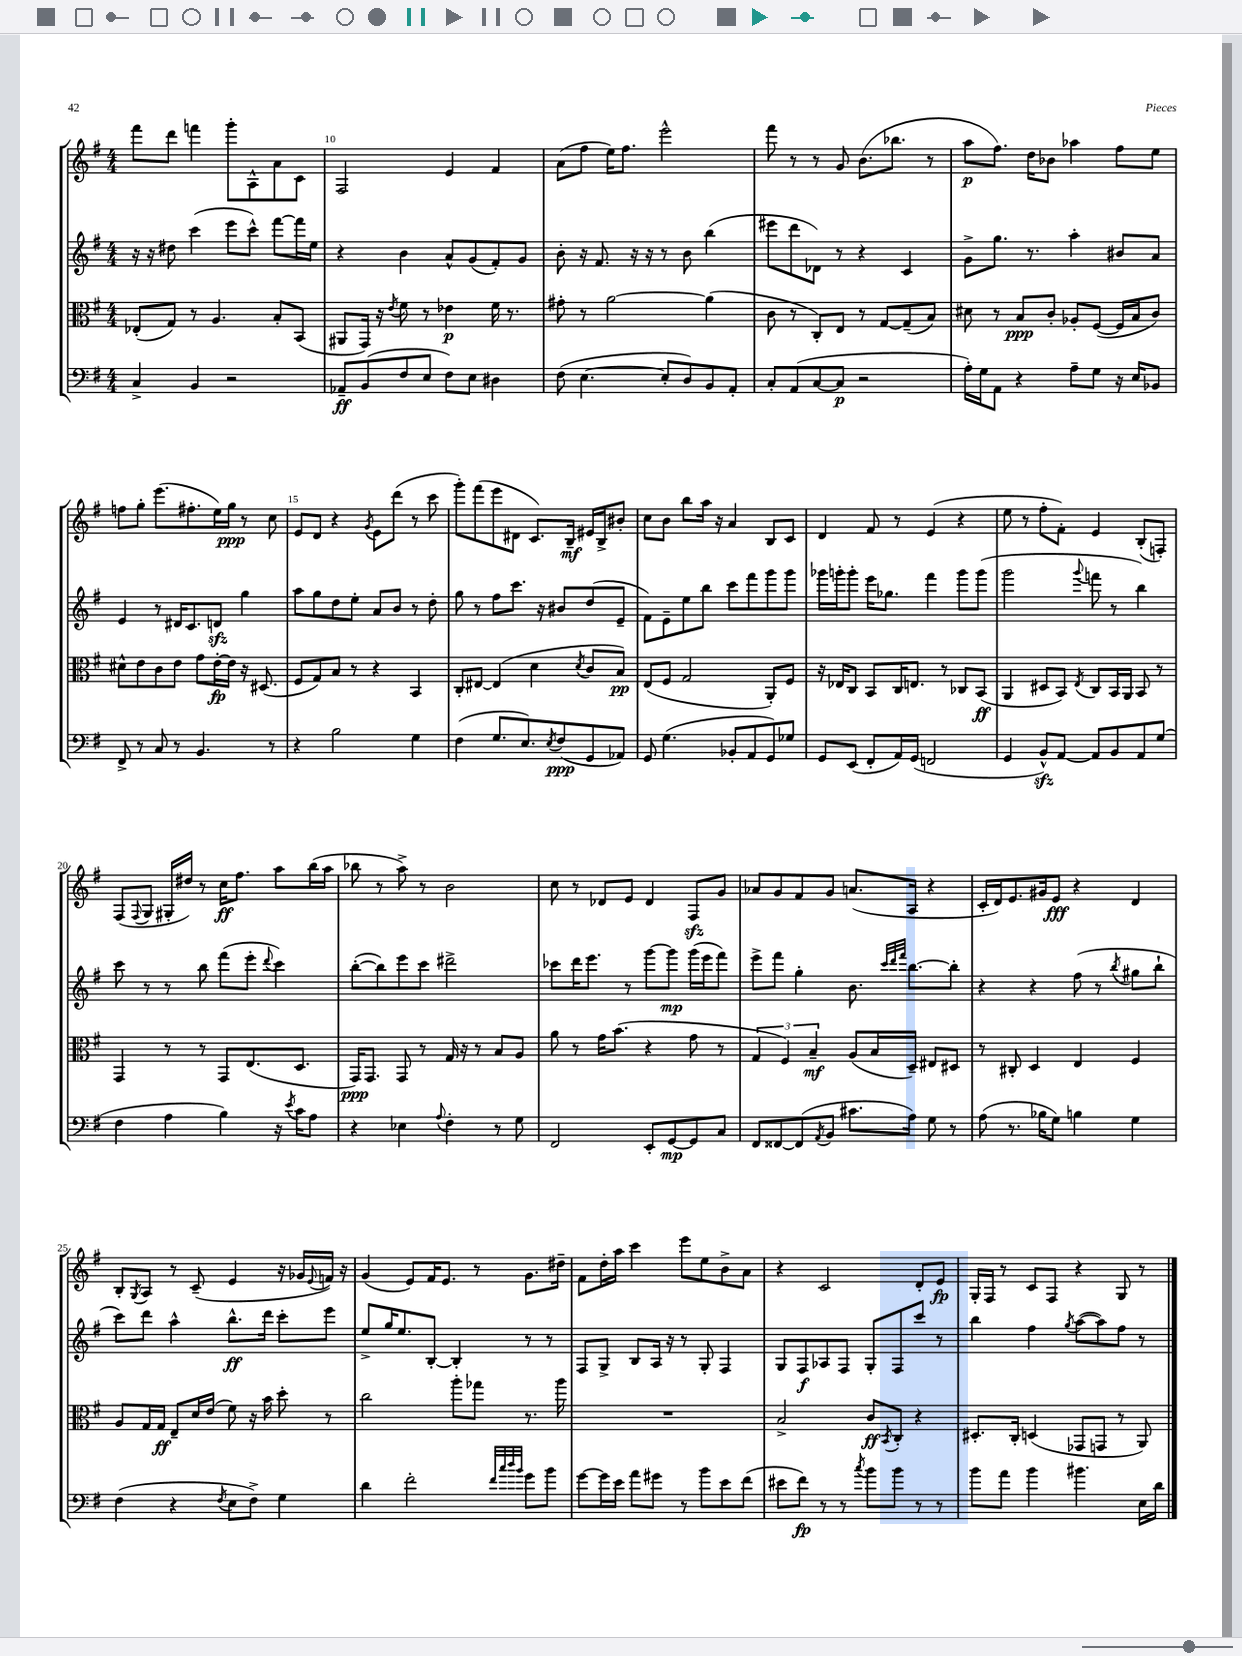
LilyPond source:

<<
\new StaffGroup <<
\new Staff = "s0" {
    \clef treble \key g \major \numericTimeSignature \time 4/4
    fis'''8 d'''8 f'''4 g'''8-. a8-^ a'8 c'8 |
    fis2 e'4 fis'4 |
    a'8( fis''8 e''16) fis''8. e'''2-^ |
    fis'''8 r8 r8 g'8 b'8.( bes''8. r8 |
    a''8\p fis''8.) d''16 bes'8 aes''4 fis''8 e''8 |
    f''8 g''8-. e'''8.( fis''8.-. e''16) g''16\ppp r8 c''8 |
    e'8 d'8 r4 \acciaccatura { g'8 } e'8 d'''8( r8 c'''8 |
    g'''8-.) fis'''8( e'''8 dis'8 c'8.) b16--\mf eis'16 b16-> bis'8-. |
    c''8 b'8 b''8 a''16 r16 a'4 b8 c'8 |
    d'4 fis'8 r8 e'4( r4 |
    e''8 r8 fis''8-. fis'8-.) e'4 b8-.( f8-.) |
    fis8( \appoggiatura { fis8 } g8 gis16-. dis''16) r8 c''16\ff fis''8. a''8 b''16( a''16 |
    bes''8 r8 a''8->) r8 b'2 |
    c''8 r8 des'8 e'8 des'4 fis8\sfz g'8 |
    aes'8 g'8 fis'8 g'8 a'8.( a16 r4 |
    c'16-. d'16) e'8. gis'16 e'8\fff r4 d'4 |
    b8-. \acciaccatura { g8 } a8 r8 c'8--( e'4 r16 ges'16 \appoggiatura { e'8 } f'16) r16 |
    g'4( e'8) fis'16 e'8. r8 g'8. dis''16-- |
    fis'8 d''16-. a''16 c'''4 e'''8 e''8 b'8-> a'8 |
    r4 c'2 d'8-. e'8\fp |
    g16-. fis16 r8 c'8 fis8 r4 g8 r8 \bar "|." |
}
\new Staff = "s1" {
    \clef treble \key g \major \numericTimeSignature \time 4/4
    r16 r16 dis''8 c'''4( e'''8 c'''8-^) fis'''8~ fis'''16 e''16 |
    r4 b'4 a'8-^ g'8( fis'8-.) g'8 |
    b'8-. r16 fis'8. r16 r16 r8 b'8 b''4( |
    eis'''8 d'''8 des'8) r8 r4 c'4 |
    g'8-> g''8. r8. a''4-. bis'8 a'8 |
    e'4 r8 dis'16 c'8. d'8\sfz g''4 |
    a''8 g''8 d''8 e''8-. a'8 b'8 r8 d''8-. |
    g''8 r8 fis''8 c'''8. r16 bis'8 d''8( e'8-- |
    fis'8) e'8-- e''8 b''8 c'''8 fis'''8 g'''8 g'''8 |
    ges'''16 g'''16-. g'''8-. e'''16 ges''8. fis'''4 g'''8 g'''8( |
    g'''2 \appoggiatura { g'''8 } f'''8 r8 b''4) |
    c'''8 r8 r8 b''8 fis'''8( e'''8-. \appoggiatura { d'''8 } c'''4) |
    b''8~-.( b''8) e'''8 c'''8 dis'''2-> |
    ces'''8 d'''16 e'''8. r8 g'''8~ g'''8\mp g'''16( e'''16 fis'''8) |
    e'''8-> fis'''8 g''4-. b'8. \grace { c'''32 d'''32 fis'''32 } b''8.~ b''8-. |
    r4 r4 fis''8( r8 \acciaccatura { b''8 } gis''8 b''8-! |
    c'''8) d'''8 a''4-^ b''8.-^\ff d'''16 c'''8-. e'''8 |
    e''8-> g''16 e''8. b8~-. b4-. r8 r8 |
    fis8 g8-> b8 a16 r16 r8 g8-. fis4 |
    g8 fis8\f aes8 fis8 g8-. fis8 c'''8 r8 |
    b''4 fis''4 \acciaccatura { g''8 } a''8~( a''8) fis''8 r8 \bar "|." |
}
\new Staff = "s2" {
    \clef alto \key g \major \numericTimeSignature \time 4/4
    ees8-.( g8) r8 a4. b8-. b,8( |
    ais,8 g,16) r16 \acciaccatura { e'8 } fis'8 r8 ees'4\p fis'16 r8. |
    gis'8-. r8 a'2~ a'4( |
    c'8 r8 c8-.) e8 r8 g8~ g8--( b8) |
    dis'8 r8 b8\ppp c'8-. aes8-. fis8~( fis16 b16 c'8) |
    dis'8-^ e'8 c'8 e'8 g'8 e'16~-.\fp e'16 r16 dis8.( |
    fis8 g8) b8 r8 r4 b,4 |
    c8-. eis8~ eis4( d'4 \acciaccatura { d'8 } c'8 b8\pp) |
    e8( fis8 g2 a,8-.) fis8 |
    r16 ees16 c8 b,8 c16 e8. r8 ces8 b,8\ff( |
    a,4 dis8 b,8) \acciaccatura { e8 } c8 b,16 a,16 b,8 r8 |
    g,4 r8 r8 g,8 e8.( d8. |
    g,16\ppp) g,8. g,8 r8 g16 r16 r8 b8 a8 |
    a'8 r8 g'16 b'8.( r4 g'8 r8 |
    \tuplet 3/2 { g4 fis4) b4--\mf } a8( b16 d16--) eis8 dis8 |
    r8 cis8-. d4 e4 fis4 |
    a8 g16 g16\ff e8-- d'16 e'16( fis'8) r16 b'16 d''8-. r8 |
    c''2 a''8-. ges''8 r8. a''16 |
    R1 |
    b2-> c'8\ff \acciaccatura { b,8 } c8-. r4 |
    dis8.-. c16-. d4( ges,8 g,8 r8 a,8) \bar "|." |
}
\new Staff = "s3" {
    \clef bass \key g \major \numericTimeSignature \time 4/4
    c4-> b,4 r2 |
    aes,8--\ff b,8( fis8 e8 fis8) e8 dis4 |
    fis8( e4.~ e8-. d8) b,8 a,8-. |
    c8-. a,8( c8~ c8\p r2 |
    a16-.) g16 a,8 r4 a8-- g8 r16 e16 bes,8 |
    fis,8-> r8 c8 r8 b,4. r8 |
    r4 b2 g4 |
    fis4( g8. e8.) \acciaccatura { e8 } fis8\ppp( g,8 aes,8) |
    g,8 g4.( bes,8-. a,8 g,8) ges8 |
    g,8 e,8( fis,8-. a,16) g,16( f,2 |
    g,4 b,8-^\sfz) a,8~ a,8 b,8 a,8 g8( |
    fis4 a4 b4) r16 \acciaccatura { e'8 } c'16 a8 |
    r4 ees4 \appoggiatura { a8 } fis4-. r8 g8 |
    fis,2 e,8-. g,8~\mp g,8 c8 |
    fis,8 fisis,8~ fisis,8( \acciaccatura { a,8 } b,8 cis'8. a16) g8 r8 |
    a8( r8. bes16 g8) b4 g4 |
    fis4( r4 \acciaccatura { fis8 } e8 fis8->) g4 |
    d'4 fis'2-. \grace { fis'32 c''32 d''32 b'32 } g'8 b'8 |
    g'8~ g'16 e'16 a'8 gis'8 r8 b'8 e'8 fis'8( |
    eis'8 fis'8\fp) r8 r8 \acciaccatura { c''8 } b'8 b'8 r8 r8 |
    b'8 a'8 b'4 bis'4. e16 d'16 \bar "|." |
}
>>
>>
\layout { \context { \Score currentBarNumber = #9 \override BarNumber.break-visibility = ##(#f #t #t) barNumberVisibility = #(every-nth-bar-number-visible 5) } }
